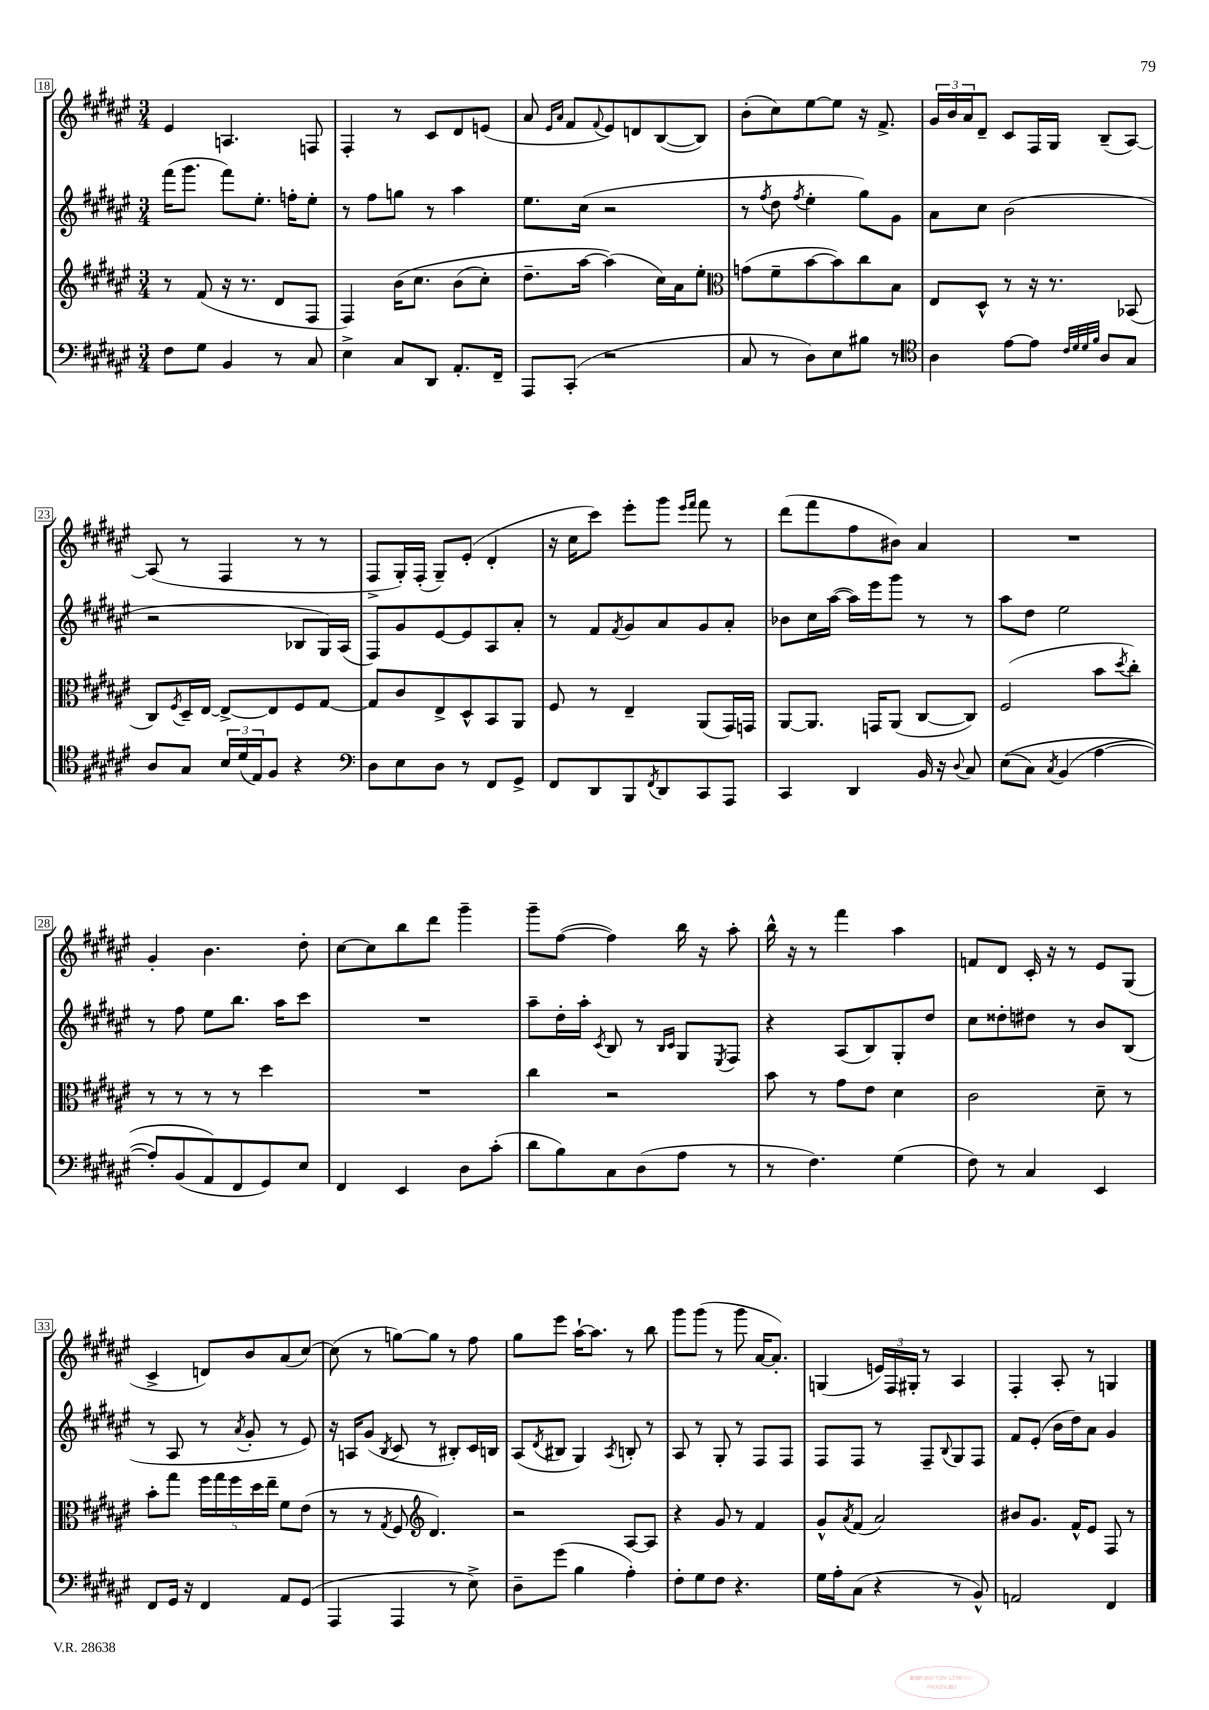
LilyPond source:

<<
\new StaffGroup <<
\new Staff = "s0" {
    \clef treble \key fis \major \numericTimeSignature \time 3/4
    eis'4 a4. f8 |
    fis4-. r8 cis'8 dis'8 e'8( |
    ais'8 \grace { eis'16 ais'16 } fis'8 \appoggiatura { fis'8 } eis'8) d'8 b8~( b8) |
    b'8-.( cis''8) eis''8~ eis''8 r16 fis'8.-> |
    \tuplet 3/2 { gis'16 b'16 ais'16 } dis'8-- cis'8 fis16 gis16 b8--( ais8~) |
    ais8( r8 fis4 r8 r8 |
    fis8-> gis16-.) fis16-.( gis8--) eis'8-.( dis'4-. |
    r16 cis''16 cis'''8) eis'''8-. gis'''8 \grace { eis'''16 fis'''16 } fis'''8 r8 |
    dis'''8( fis'''8 fis''8 bis'8) ais'4 |
    R2. |
    gis'4-. b'4. dis''8-. |
    cis''8~ cis''8 b''8 dis'''8 gis'''4-- |
    gis'''8-- fis''8~( fis''4) b''16 r16 ais''8-. |
    b''16-^ r16 r8 fis'''4 ais''4 |
    f'8 dis'8 cis'16-. r16 r8 eis'8 gis8( |
    cis'4-> d'8) b'8 ais'8( cis''8~) |
    cis''8( r8 g''8~) g''8 r8 fis''8 |
    gis''8 eis'''8 ais''16~-! ais''8. r8 b''8 |
    gis'''8 gis'''8( r8 gis'''8 ais'16~ ais'8.-.) |
    g4( \tuplet 3/2 { e'16) fis16 gis16-. } r8 ais4 |
    fis4-. ais8-. r8 g4 \bar "|." |
}
\new Staff = "s1" {
    \clef treble \key fis \major \numericTimeSignature \time 3/4
    fis'''16( gis'''8. fis'''8) eis''8.-. f''16-. eis''8-. |
    r8 fis''8 g''8 r8 ais''4 |
    eis''8. cis''16( r2 |
    r8 \acciaccatura { fis''8 } dis''8 \acciaccatura { fis''8 } eis''4-. gis''8) gis'8 |
    ais'8 cis''8 b'2( |
    r2 bes8 gis16) ais16( |
    fis8) gis'8 eis'8~ eis'8 ais8 ais'8-. |
    r8 fis'8 \acciaccatura { fis'8 } gis'8 ais'8 gis'8 ais'8-. |
    bes'8 cis''16 ais''16~( ais''16) eis'''16 gis'''8 r8 r8 |
    ais''8 dis''8 eis''2 |
    r8 fis''8 eis''8 b''8. ais''16 cis'''8 |
    R2. |
    ais''8-- dis''16-. ais''16-. \acciaccatura { cis'8 } b8 r8 \grace { b16 cis'16 } gis8 \acciaccatura { eis8 } fis8 |
    r4 ais8( b8) gis8-. dis''8 |
    cis''8 disis''8-. dis''8 r8 b'8 b8( |
    r8 ais8 r8 \acciaccatura { ais'8 } gis'8-. r8 eis'8) |
    r16 a16 gis'8( \acciaccatura { b8 } cis'8 r8 bis8-.) cis'16 b16 |
    ais8( \acciaccatura { dis'8 } bis8 gis4) \acciaccatura { ais8 } b8-. r8 |
    ais8 r8 gis8-. r8 fis8 fis8 |
    fis8 fis8 r8 fis8-- \appoggiatura { b8 } gis8 fis8 |
    fis'8 eis'8-.( b'16 dis''16) ais'8 gis'4 \bar "|." |
}
\new Staff = "s2" {
    \clef treble \key fis \major \numericTimeSignature \time 3/4
    r8 fis'8( r16 r8. dis'8 fis8 |
    fis4) b'16\( cis''8. b'8( cis''8-.) |
    dis''8.-- ais''16~ ais''4(\) cis''16) ais'16 eis''8-. |
    \clef alto g'8( fis'8-- b'8~ b'8) cis''8 b8 |
    eis8 dis8-^ r8 r16 r8. bes,8( |
    cis8) \acciaccatura { fis8 } dis16-- eis16~ eis8~-> eis8 fis8 gis8~ |
    gis8 cis'8 eis8-> dis8-^ b,8 ais,8 |
    fis8 r8 eis4-- ais,8( gis,16) g,16 |
    ais,8~ ais,8. g,16 ais,8( cis8~ cis8) |
    fis2( b'8 \acciaccatura { dis''8 } cis''8-.) |
    r8 r8 r8 r8 dis''4 |
    R2. |
    cis''4 r2 |
    b'8 r8 gis'8 eis'8 dis'4 |
    cis'2 dis'8-- r8 |
    b'8-. gis''8 \tuplet 5/4 { fis''16 gis''16 fis''16 dis''16 eis''16-- } fis'8 eis'8( |
    r8 r8 \acciaccatura { gis8 } fis8 \clef treble dis'4.) |
    r2 ais8~ ais8 |
    r4 gis'8 r8 fis'4 |
    gis'8-^ \acciaccatura { ais'8 } fis'8( ais'2) |
    bis'8 gis'8. fis'16-^ eis'8 fis8 r8 \bar "|." |
}
\new Staff = "s3" {
    \clef bass \key fis \major \numericTimeSignature \time 3/4
    fis8 gis8 b,4 r8 cis8 |
    eis4-> cis8 dis,8 ais,8.-. fis,16-- |
    ais,,8 cis,8-.( r2 |
    cis8 r8 dis8) eis8 bis8 r8 |
    \clef tenor ais4 eis'8~ eis'8 \grace { cis'32 dis'32 dis'32 fis'32 } ais8 gis8 |
    ais8 gis8 \tuplet 3/2 { b16 dis'16( eis16) } fis8 r4 |
    \clef bass dis8 eis8 dis8 r8 fis,8 gis,8-> |
    fis,8 dis,8 b,,8 \acciaccatura { fis,8 } dis,8 cis,8 ais,,8 |
    cis,4 dis,4 b,16 r16 \appoggiatura { dis8 } cis8 |
    eis8(\( cis8) \acciaccatura { cis8 } b,4( ais4~ |
    ais8-.) b,8( ais,8\) fis,8 gis,8) eis8 |
    fis,4 eis,4 dis8 cis'8-.( |
    dis'8 b8) cis8 dis8( ais8 r8 |
    r8 fis4.) gis4( |
    fis8) r8 cis4 eis,4 |
    fis,8 gis,16 r16 fis,4 ais,8 gis,8( |
    ais,,4 ais,,4 r8 eis8->) |
    dis8-- gis'8( b4 ais4-.) |
    fis8-. gis8 fis8 r4. |
    gis16 ais16-. cis8( r4 r8 b,8-^) |
    a,2 fis,4 \bar "|." |
}
>>
>>
\layout { \context { \Score currentBarNumber = #18 \override BarNumber.stencil = #(make-stencil-boxer 0.1 0.3 ly:text-interface::print) } }
